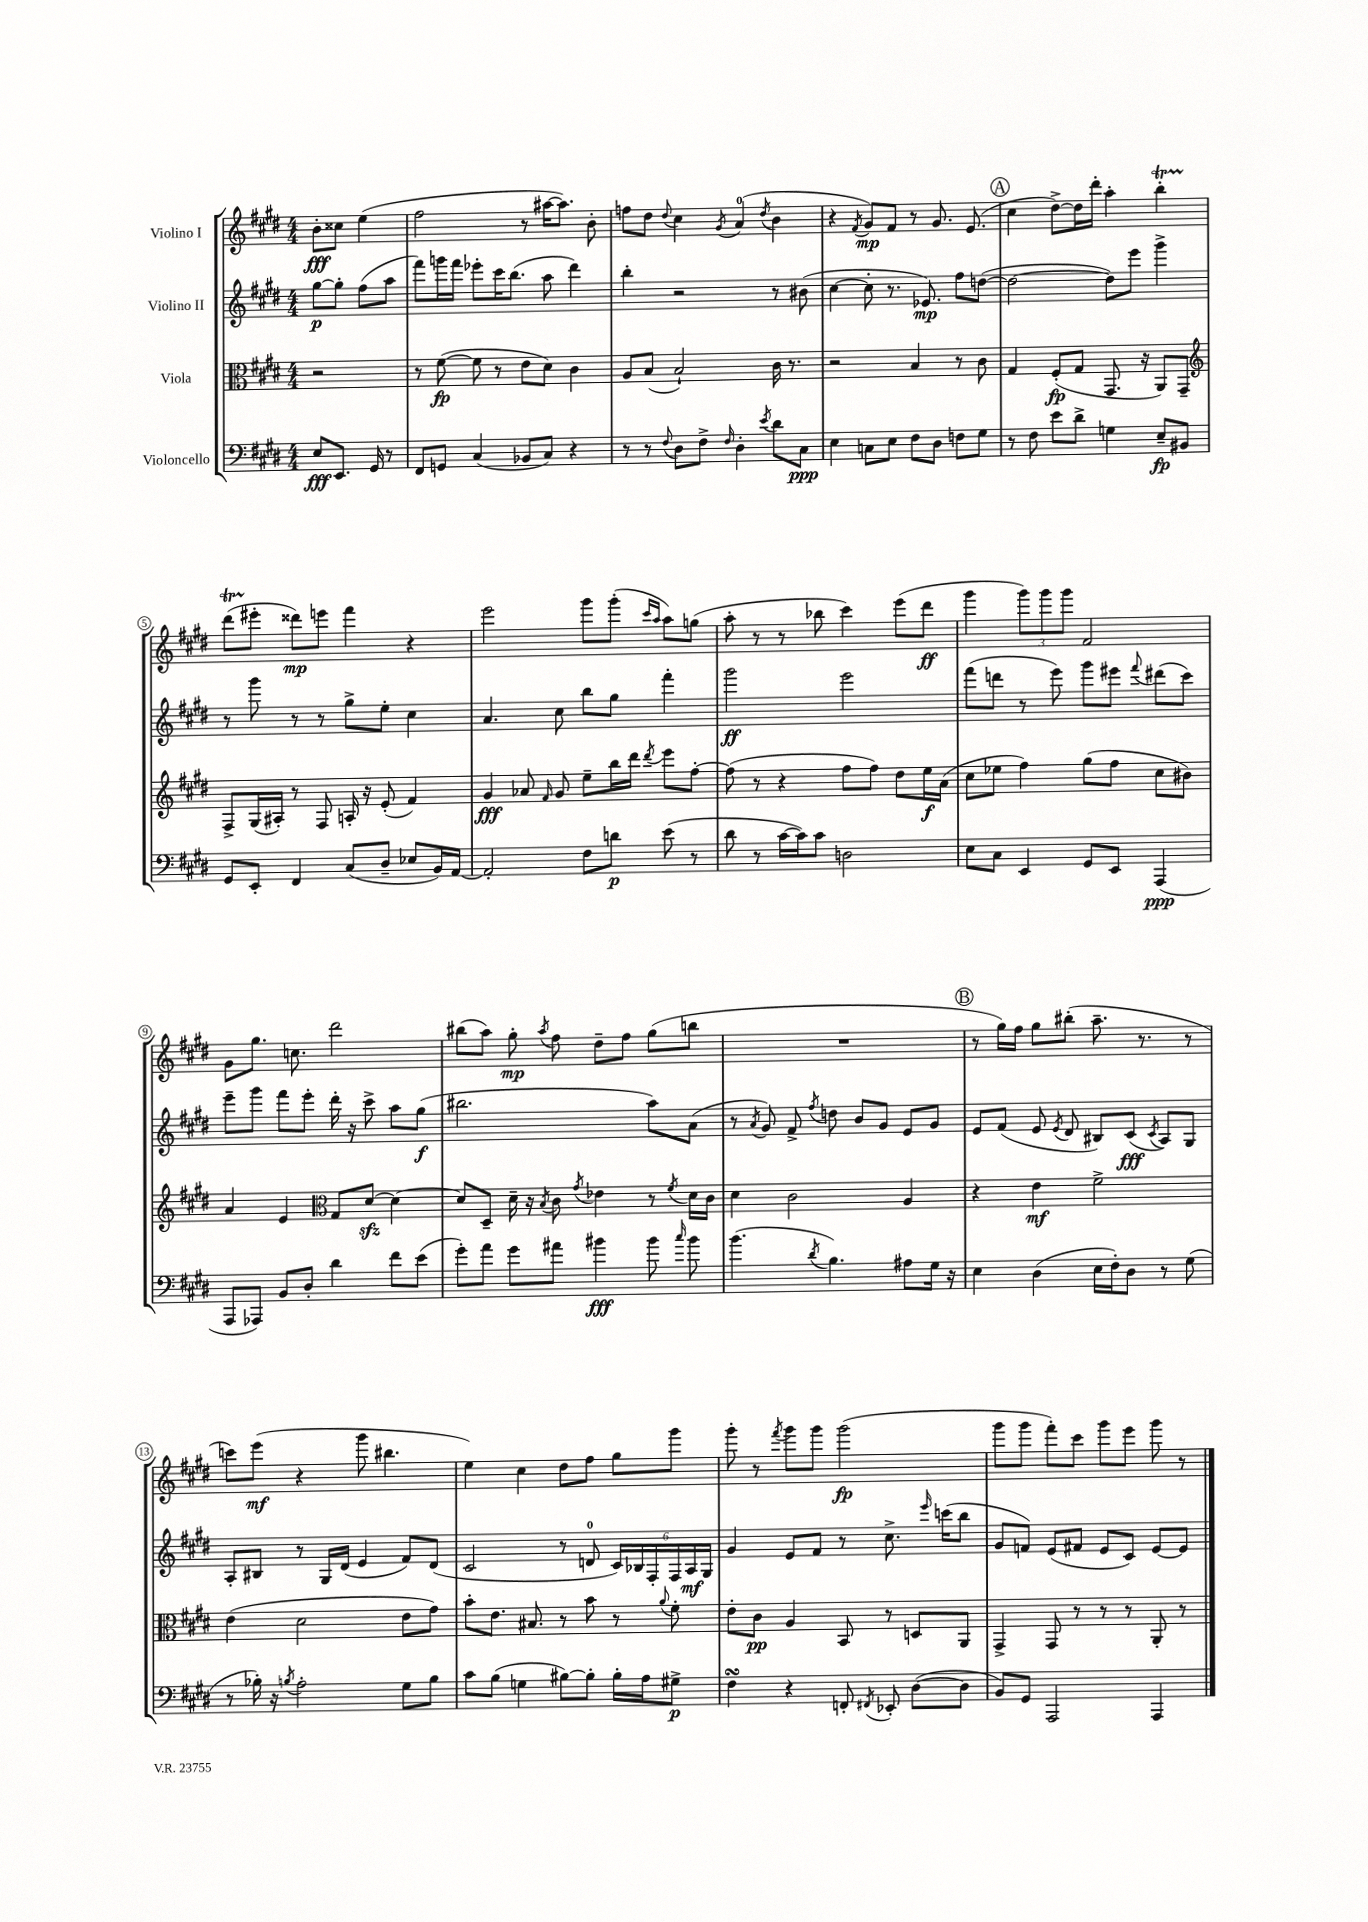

**kern	**kern	**kern	**kern
*staff4	*staff3	*staff2	*staff1
*clefF4	*clefC3	*clefG2	*clefG2
*k[f#c#g#d#]	*k[f#c#g#d#]	*k[f#c#g#d#]	*k[f#c#g#d#]
*M4/4	*M4/4	*M4/4	*M4/4
8E	2r	[8gg#	8b'
8.EE	.	8gg#']	8cc##
.	.	(8ff#	(4ee
16GG#	.	.	.
8r	.	8aa	.
=	=	=	=
8FF#	8r	8fff#)	2ff#
8GG	([8f#	16ggg	.
.	.	16fff#	.
(4C#	8f#]	8eee-'	.
.	8r	16ccc#	.
.	.	(8.bb	.
8BB-	8e	.	8r
8C#)	8d#)	8aa	[16aa#
.	.	.	8.aa#])
4r	4c#	4ddd#)	.
.	.	.	8b'
=	=	=	=
8r	8A	4bb'	8ff
8r	(8B	.	8dd#
8qqF#	.	.	8qqdd#
8D#	2B`)	2r	4cc#
8F#^	.	.	.
16qqF#	.	.	8qg#
4D#'	.	.	(4a
8qe	.	.	8qdd#
8d#	16c#	8r	4b
.	8.r	.	.
8C#	.	(8b#	.
=	=	=	=
4E	2r	[4cc#	4r
.	.	.	8qf#
8C	.	8cc#']	8g#)
8E	.	8.r	8f#
8F#	4B	.	8r
.	.	8.e-)	.
8D#	.	.	8.g#
8F	8r	8ff#	.
.	.	.	(8.e
8G#	8c#	([8dd	.
=	=	=	=
8r	4G#	2dd_	4cc#
8F#	.	.	.
8e	(8F#'	.	[8dd#^)
8d#^	8G#	.	16dd#]
.	.	.	16ddd#'
4G	8.GG#	8dd])	4aa'
.	.	8eee	.
.	16r	.	.
8E~	8AA)	4ggg#^	4bb'
8BB#	8GG#~	.	.
=	=	=	=
*	*clefG2	*	*
8GG#	8F#^	8r	(8ddd#
8EE'	(16G#	8ggg#	8eee#'
.	16A#')	.	.
4FF#	8r	8r	8ddd##)
.	8F#	8r	8eee
(8C#	16A'	8gg#^	4fff#
.	16r	.	.
8D#~	(8e'	8ee'	.
8E-	4f#)	4cc#	4r
16BB)	.	.	.
[16AA	.	.	.
=	=	=	=
2AA']	4g#	4.a	2eee
.	8a-	.	.
.	16qqf#	.	.
.	8g#	8cc#	.
8F#	8ee~	8bb	8ggg#
8d	16bb	8gg#	(8ggg#'
.	16ddd#	.	.
.	.	.	16qqccc#
.	8qddd#	.	16qqaa
(8e	8eee	4fff#'	8aa)
8r	[8ff#'	.	(8gg
=	=	=	=
8d#	(8ff#]	2ggg#	8aa'
8r	8r	.	8r
[16c#	4r	.	8r
16c#])	.	.	.
8c#	.	.	8bb-
2D	8ff#	2eee	4ccc#)
.	8ff#)	.	.
.	8dd#	.	(8eee
.	16ee	.	8ddd#
.	(16a	.	.
=	=	=	=
8E	8cc#	(8fff#	4ggg#
8C#	8ee-	8ddd	.
4EE	4ff#)	8r	12ggg#)
.	.	.	12ggg#
.	.	8eee)	.
.	.	.	12ggg#
8GG#	(8gg#	8ggg#	2f#
8EE	8ff#	8eee#	.
.	.	8qqfff#	.
(4AAA	8cc#	(8ddd#	.
.	8b#)	8ccc#)	.
=	=	=	=
8AAA	4a	8eee~	8g#
8AAA-)	.	8ggg#	8.gg#
8BB	4e	8fff#	.
.	.	.	8.cc
8D#'	.	8eee'	.
*	*clefC3	*	*
4d#	8G#	16ddd#'	2ddd#
.	.	16r	.
.	[8d#	8ccc#^	.
8f#	4d#_	8aa	.
(8e	.	(8gg#	.
=	=	=	=
8g#')	8d#]	2.bb#	(8bb#
8a	8D#~	.	8aa)
8g#	16d#~	.	8gg#'
.	16r	.	.
.	8qB	.	8qaa
8a#	8c#	.	8ff#
.	8qg#	.	.
4b#	4e-	.	8dd#~
.	.	.	8ff#
8b#	8r	8aa)	(8gg#
16qqcc#	8qf#	.	.
8b#	16d#	(8a	8bb
.	16c#	.	.
=	=	=	=
(4.b	4d#	8r	1r
.	.	8qa	.
.	.	8g#)	.
.	2c#	8f#^	.
8qd#	.	8qff#	.
4.B)	.	8dd	.
.	.	8b	.
.	.	8g#	.
8A#	4A	8e	.
16G#	.	8g#	.
16r	.	.	.
=	=	=	=
4E	4r	8e	8r
.	.	(8f#	16gg#)
.	.	.	16ff#
(4D#	4e	8e	8gg#
.	.	8qe	.
.	.	8d#	(8bb#'
16E	2f#^	8B#)	8.aa~
16F#')	.	.	.
8D#	.	(8c#	.
.	.	.	8.r
.	.	8qc#	.
8r	.	8A)	.
(8G#	.	8G#	8r
=	=	=	=
8r	(4e	8A'	8ccc)
16B-')	.	8B#	(8eee
16r	.	.	.
8qB	.	.	.
2A'	2d#	8r	4r
.	.	16G#	.
.	.	(16d#	.
.	.	4e	8ggg#
.	.	.	4.bb#
8G#	8e	8f#)	.
8B	8g#)	(8d#	.
=	=	=	=
8c#	8b'	2c#	4ee)
(8B	8.e	.	.
4G	.	.	4cc#
.	8.B#	.	.
[8B#)	8r	8r	8dd#
8B#']	8b	8d	8ff#
16B#'	8r	24c#)	8gg#
.	.	24B-	.
16A	.	.	.
.	.	24F#'	.
.	8qqa	.	.
8G#^	8f#'	24F#	8ggg#
.	.	24A	.
.	.	24G#	.
=	=	=	=
4F#	8e'	4g#	8ggg#'
.	8c#	.	8r
.	.	.	8qfff#
4r	4A	8e	8ggg#
.	.	8f#	8ggg#
8FF'	8BB	8r	(2ggg#
8qFF#	.	.	.
8EE-'	8r	8.cc#^	.
([8D#	8D	.	.
.	.	16qqeee	.
.	.	(16ccc	.
8D#]	8AA	8bb	.
=	=	=	=
8BB)	4GG#^	8g#	8ggg#
8GG#	.	8f)	8ggg#
2AAA	8GG#	(8e	8fff#')
.	8r	8f#	8ccc#
.	8r	8e	8ggg#
.	8r	8c#)	8eee
4AAA	8AA'	[8e	8ggg#
.	8r	8e]	8r
==	==	==	==
*-	*-	*-	*-
